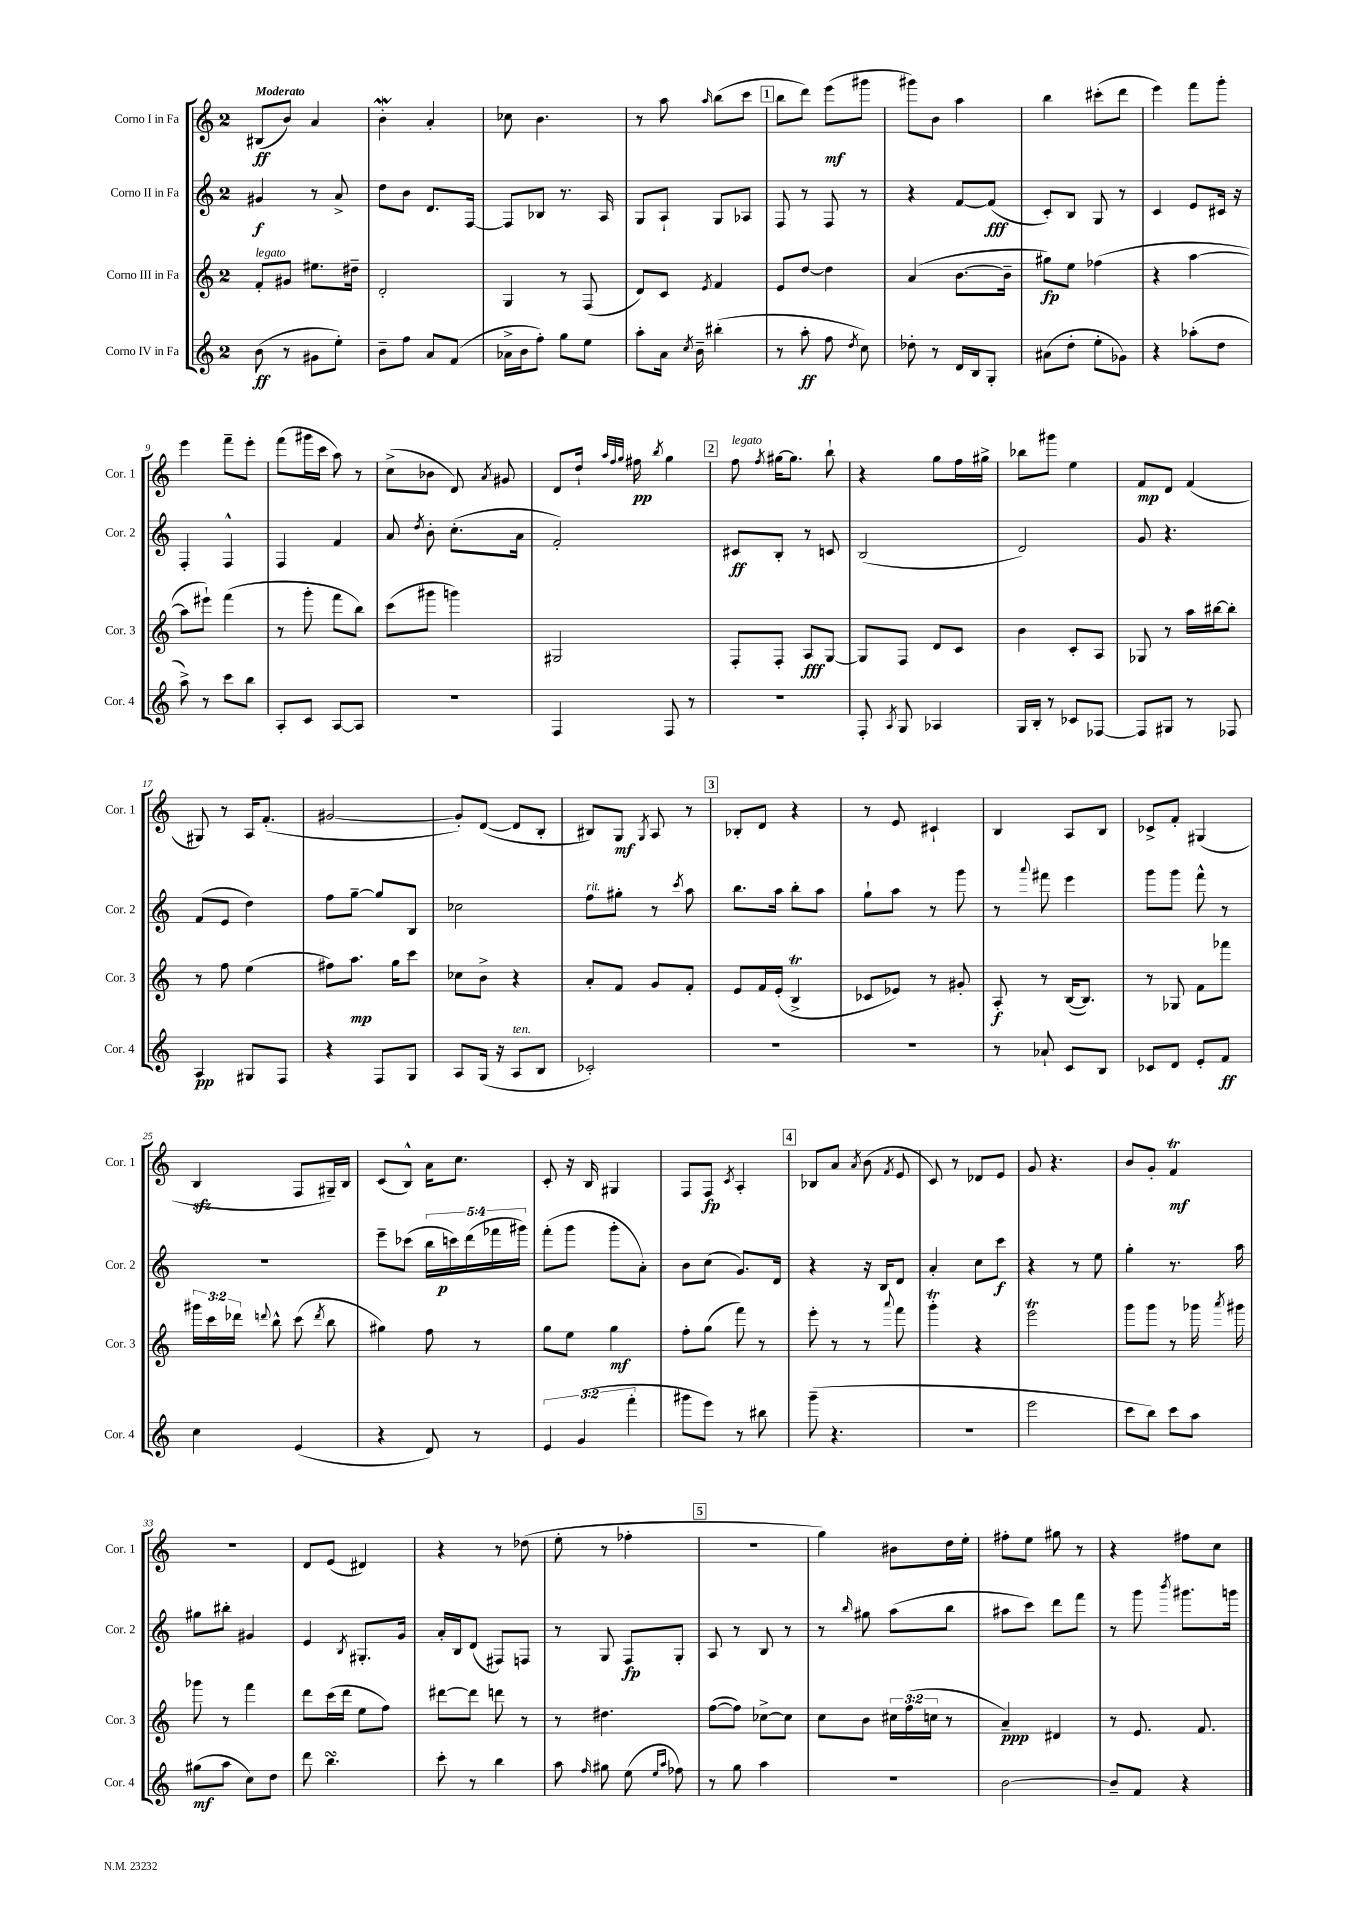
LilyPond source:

<<
\new StaffGroup <<
\new Staff = "s0" \with { instrumentName = "Corno I in Fa" shortInstrumentName = "Cor. 1" } {
    \clef treble \key c \major \once \override Staff.TimeSignature.style = #'single-digit \time 2/4 \tempo "Moderato"
    \autoBeamOff bis8[\ff( b'8]) a'4 |
    b'4-.\mordent a'4-. |
    ces''8 b'4. |
    r8 a''8 \grace { a''16 } b''8[( c'''8] |
    \mark \markup { \box "1" } b''8[ d'''8]) e'''8[\mf( gis'''8] |
    gis'''8[) b'8] a''4 |
    b''4 cis'''8[-.( d'''8] |
    e'''4) f'''8[ g'''8]-. |
    e'''4 f'''8[-- e'''8]-. |
    f'''8[( gis'''16 c'''16] a''8) r8 |
    c''8[->( bes'8] d'8) \acciaccatura { a'8 } gis'8 |
    d'8[ d''16]-! \grace { a''32[ f''32 g''32] } fis''16\pp \acciaccatura { b''8 } g''4 |
    \mark \markup { \box "2" } f''8^\markup { \italic "legato" } \acciaccatura { f''8 } gis''16[~ gis''8.] b''8-! |
    r4 g''8[ f''16 gis''16]-> |
    bes''8[ gis'''8] e''4 |
    f'8[\mp d'8] f'4( |
    gis8) r8 a16[ f'8.]-.( |
    gis'2~ |
    gis'8[-.) d'8]~( d'8[ b8]-. |
    bis8[) g8]\mf \acciaccatura { g8 } a8 r8 |
    \mark \markup { \box "3" } bes8[-. d'8] r4 |
    r8 e'8 cis'4-! |
    b4 a8[ b8] |
    ces'8[-> f'8]-. gis4( |
    b4\sfz f8[ gis16--) b16] |
    c'8[( b8]-^) a'16[ c''8.] |
    c'8-. r16 b16 gis4 |
    f8[ f8]\fp \acciaccatura { c'8 } a4-. |
    \mark \markup { \box "4" } bes8[ a'8] \acciaccatura { a'8 } b'8( \acciaccatura { f'8 } e'8 |
    c'8) r8 des'8[ e'8] |
    g'8 r4. |
    b'8[ g'8]-. f'4\trill\mf |
    r2 |
    d'8[ e'8]( dis'4) |
    r4 r8 des''8( |
    e''8-. r8 fes''4-. |
    \mark \markup { \box "5" } R2 |
    g''4) bis'8[ d''16 e''16]-. |
    fis''8[-. e''8] gis''8 r8 |
    r4 fis''8[ c''8] \bar "|." |
}
\new Staff = "s1" \with { instrumentName = "Corno II in Fa" shortInstrumentName = "Cor. 2" } {
    \clef treble \key c \major \once \override Staff.TimeSignature.style = #'single-digit \time 2/4 \override Staff.TupletNumber.text = #tuplet-number::calc-fraction-text
    \autoBeamOff gis'4\f r8 a'8-> |
    d''8[ b'8] d'8.[ f16]~ |
    f8[ bes8] r8. a16 |
    g8[ a8]-! g8[ aes8] |
    \mark \markup { \box "1" } f8 r8 f8 r8 |
    r4 f'8[~ f'8]\fff( |
    c'8[-.) b8] g8 r8 |
    c'4 e'8[ cis'16] r16 |
    f4-. f4-^ |
    f4 f'4 |
    a'8 \acciaccatura { d''8 } b'8-. c''8.[-.( a'16] |
    f'2-.) |
    \mark \markup { \box "2" } cis'8[\ff b8]-. r8 c'8 |
    b2( |
    d'2) |
    g'8 r4. |
    f'8[( e'8] d''4) |
    f''8[ g''8]~-- g''8[ b8] |
    ces''2 |
    f''8[^\markup { \italic "rit." } gis''8]-. r8 \acciaccatura { c'''8 } a''8 |
    \mark \markup { \box "3" } b''8.[ a''16] b''8[-. a''8] |
    g''8[-! a''8] r8 g'''8 |
    r8 \appoggiatura { a'''8 } fis'''8 e'''4 |
    g'''8[ g'''8] f'''8-^ r8 |
    r2 |
    e'''8[-- ces'''8]( \tuplet 5/4 { b''16[ c'''16\p) d'''16( fes'''16 gis'''16]) } |
    f'''8[-.( g'''8] g'''8[-. a'8]-.) |
    b'8[ c''8]( g'8.[) d'16] |
    \mark \markup { \box "4" } r4 r16 b16[ d'8] |
    a'4-. c''8[ c'''8]\f |
    r4 r8 e''8 |
    g''4-. r8. a''16 |
    gis''8[ bis''8]-. gis'4 |
    e'4 \acciaccatura { b8 } gis8.[-. g'16] |
    a'16[-. b16 d'8]( fis8[) f8] |
    r8 g8 f8[\fp g8]-. |
    \mark \markup { \box "5" } a8 r8 b8 r8 |
    r8 \grace { b''16 } gis''8 a''8[( b''8] |
    ais''8[ c'''8]) d'''8[ f'''8] |
    r8 g'''8 \acciaccatura { b'''8 } gis'''8.[ g'''16] \bar "|." |
}
\new Staff = "s2" \with { instrumentName = "Corno III in Fa" shortInstrumentName = "Cor. 3" } {
    \clef treble \key c \major \once \override Staff.TimeSignature.style = #'single-digit \time 2/4 \override Staff.TupletNumber.text = #tuplet-number::calc-fraction-text
    \autoBeamOff f'8[-.^\markup { \italic "legato" } gis'8] eis''8.[ dis''16]-- |
    d'2-. |
    g4 r8 f8( |
    d'8[) c'8] \acciaccatura { e'8 } f'4 |
    \mark \markup { \box "1" } e'8[ d''8]~ d''4 |
    a'4( b'8.[~ b'16]-- |
    gis''8[\fp) e''8] fes''4( |
    r4 a''4~ |
    a''8[ eis'''8]-!) f'''4( |
    r8 g'''8-. f'''8[ b''8]) |
    c'''8[( gis'''8] g'''4) |
    gis2 |
    \mark \markup { \box "2" } f8[-. f8]-. a8[\fff g8]~ |
    g8[ f8] d'8[ c'8] |
    b'4 c'8[-. a8] |
    ges8 r8 a''16[ bis''16~ bis''8]-. |
    r8 f''8 e''4( |
    fis''8[) a''8.]\mp g''16[ c'''8] |
    ces''8[ b'8]-> r4 |
    a'8[-. f'8] g'8[ f'8]-. |
    \mark \markup { \box "3" } e'8[ f'16 e'16]-.( b4->\trill |
    ces'8[ ees'8]) r8 gis'8-. |
    a8-.\f r8 b16[~( b8.]) |
    r8 ges8 f'8[ fes'''8] |
    \tuplet 3/2 { gis'''16[ c'''16 des'''16] } \appoggiatura { d'''8 } b''8-^ c'''8( \acciaccatura { d'''8 } b''8 |
    gis''4) f''8 r8 |
    g''8[ e''8] g''4\mf |
    f''8[-. g''8]( f'''8) r8 |
    \mark \markup { \box "4" } e'''8-. r8 r8 \appoggiatura { a'''8 } f'''8 |
    g'''4-.\trill r4 |
    e'''2\trill |
    g'''8[ g'''8] r8 ges'''16 \acciaccatura { a'''8 } gis'''16 |
    ges'''8 r8 f'''4 |
    d'''8[ c'''16( d'''16] e''8[ f''8]) |
    dis'''8[~ dis'''8] d'''8 r8 |
    r8 dis''4. |
    \mark \markup { \box "5" } f''8[~( f''8]) ces''8[~-> ces''8] |
    c''8[ b'8] \tuplet 3/2 { cis''16[ f''16( c''16] } r8 |
    a'4--\ppp) dis'4 |
    r8 e'8. f'8. \bar "|." |
}
\new Staff = "s3" \with { instrumentName = "Corno IV in Fa" shortInstrumentName = "Cor. 4" } {
    \clef treble \key c \major \once \override Staff.TimeSignature.style = #'single-digit \time 2/4 \override Staff.TupletNumber.text = #tuplet-number::calc-fraction-text
    \autoBeamOff b'8\ff( r8 gis'8[ e''8]-.) |
    b'8[-- f''8] a'8[ f'8]( |
    aes'16[-> b'16 f''8]-.) g''8[ e''8] |
    a''8[-. a'16] \acciaccatura { c''8 } b'16-- bis''4-.( |
    \mark \markup { \box "1" } r8 a''8-.\ff f''8 \acciaccatura { d''8 } c''8) |
    des''8-. r8 d'16[ b16 g8]-. |
    ais'8[( d''8]-. e''8[-. ges'8]) |
    r4 aes''8[-.( d''8] |
    a''8->) r8 c'''8[ b''8] |
    a8[-. c'8] a8[~ a8] |
    r2 |
    f4 f8 r8 |
    \mark \markup { \box "2" } R2 |
    f8-. \acciaccatura { a8 } g8 aes4 |
    g16[ b16]-. r8 ces'8[ fes8]~ |
    fes8[ gis8] r8 fes8 |
    a4\pp gis8[ f8] |
    r4 f8[ g8] |
    a8[ g16]( r16 a8[^\markup { \italic "ten." } b8] |
    ces'2-.) |
    \mark \markup { \box "3" } R2 |
    R2 |
    r8 aes'8-! c'8[ b8] |
    ces'8[ d'8] e'8[-. f'8]\ff |
    c''4 e'4( |
    r4 d'8) r8 |
    \tuplet 3/2 { e'4 g'4( f'''4-. } |
    gis'''8[ e'''8]) r8 bis''8 |
    \mark \markup { \box "4" } g'''8--( r4. |
    r2 |
    e'''2 |
    c'''8[ b''8]) c'''8[ a''8] |
    gis''8[\mf( a''8] c''8[) d''8] |
    d'''8 b''4.\turn |
    c'''8-. r8 b''4 |
    a''8 \grace { f''16 } gis''8 e''8( \grace { e''16[ a''16] } fes''8) |
    \mark \markup { \box "5" } r8 g''8 a''4 |
    r2 |
    b'2~ |
    b'8[-- f'8] r4 \bar "|." |
}
>>
>>
